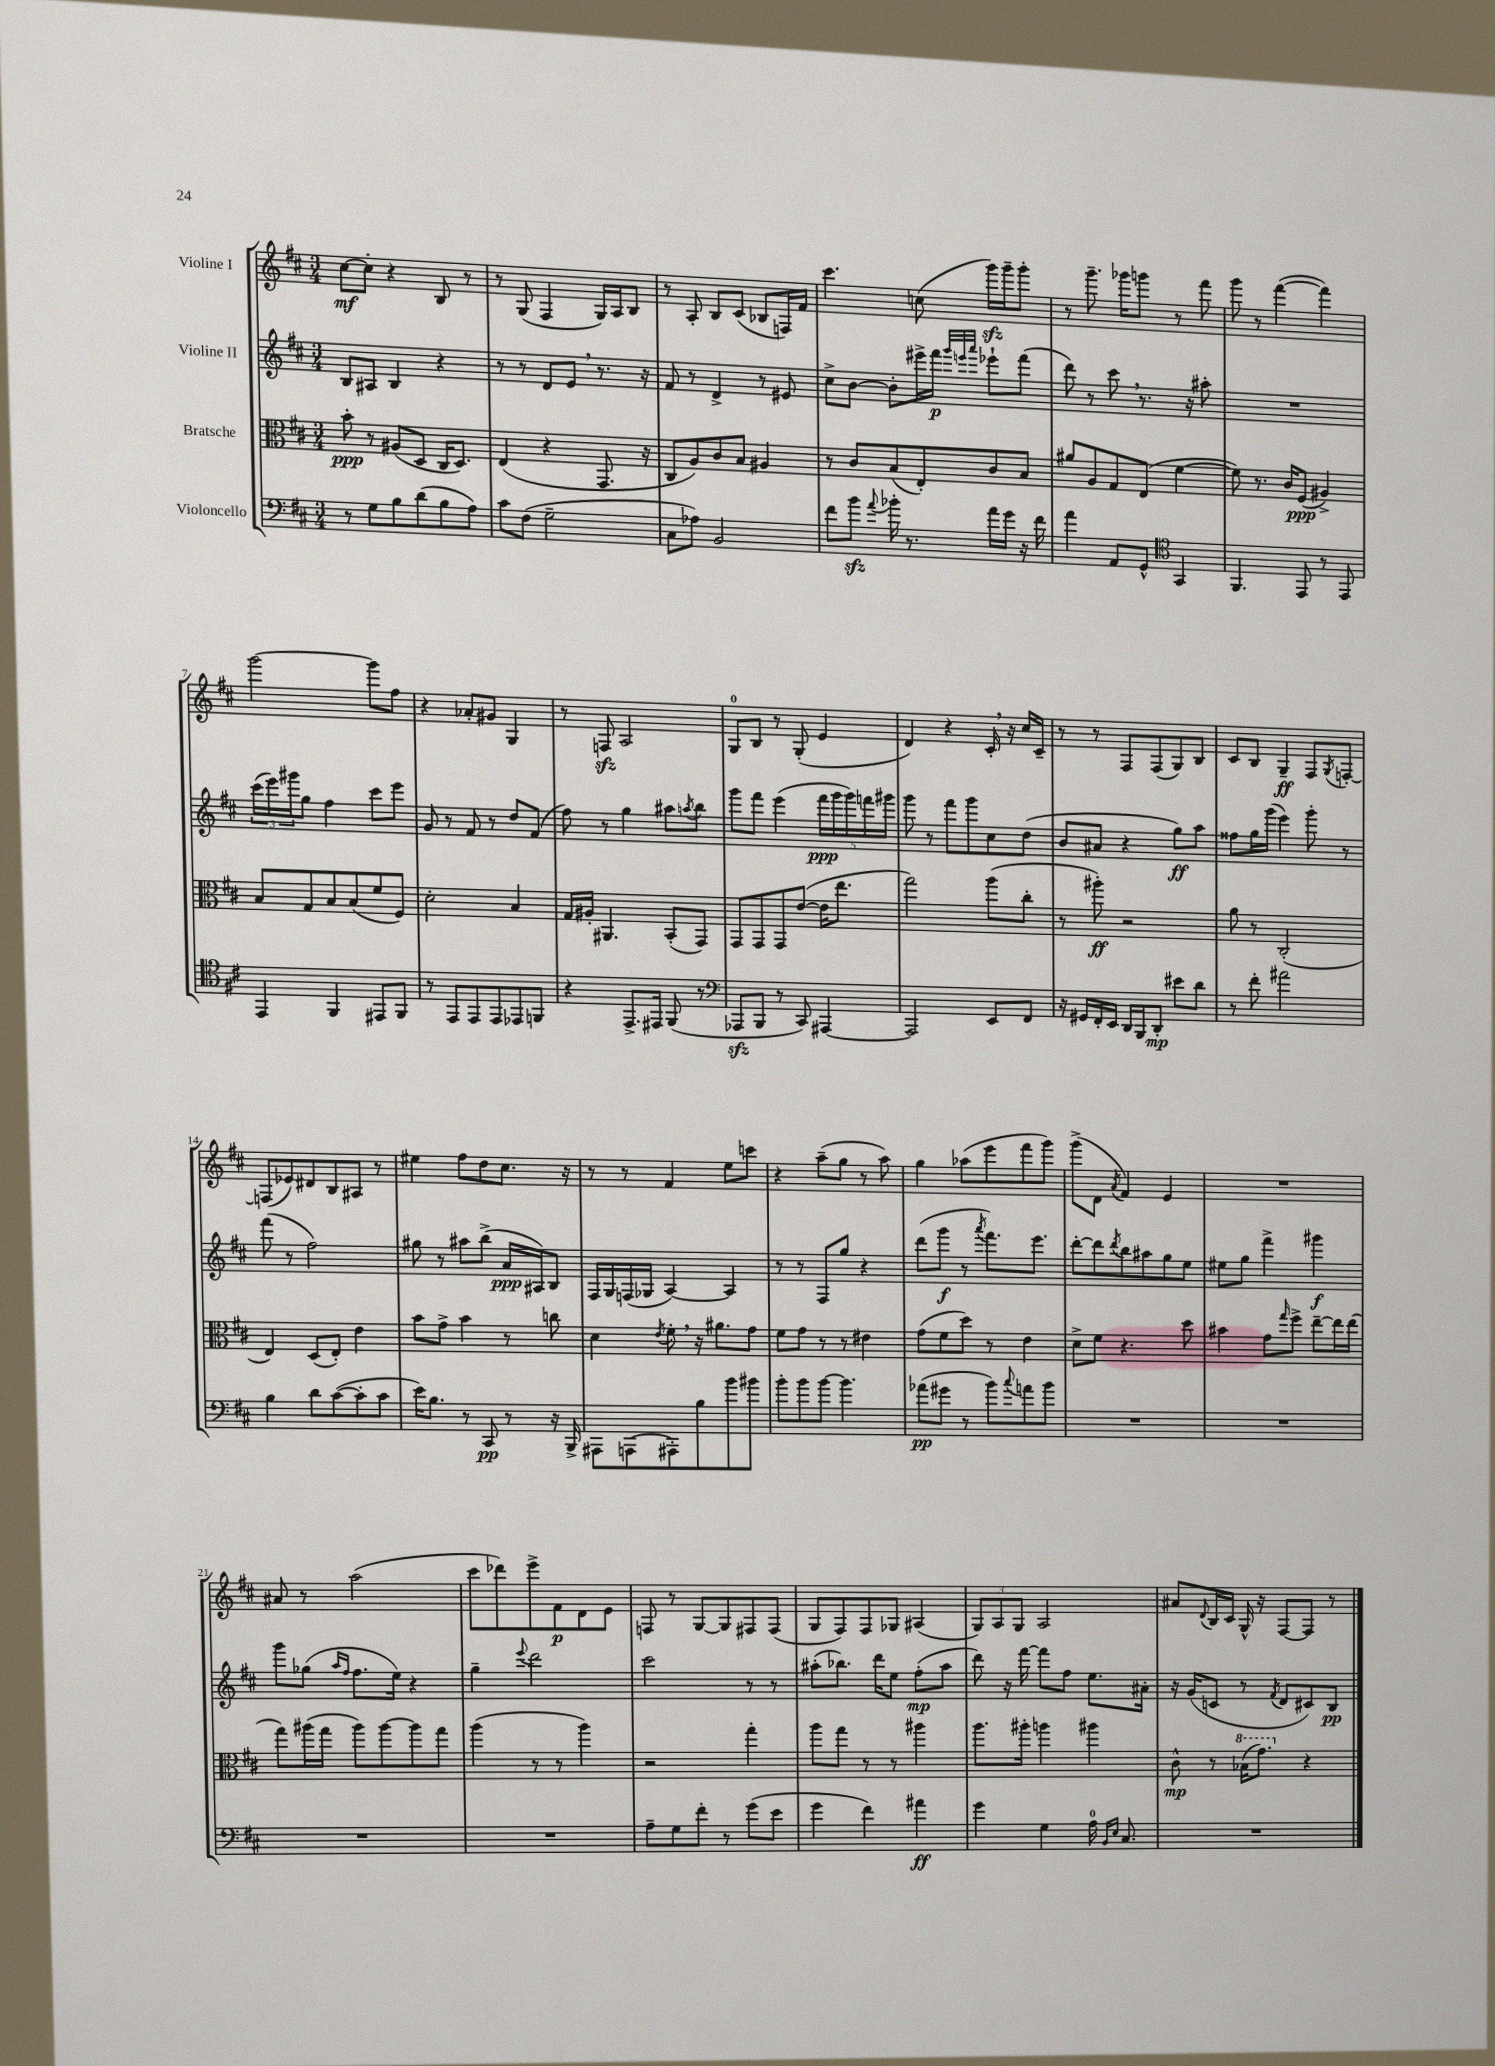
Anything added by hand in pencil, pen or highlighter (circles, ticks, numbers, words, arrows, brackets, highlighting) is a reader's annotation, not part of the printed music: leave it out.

**kern	**dynam	**kern	**dynam	**kern	**dynam	**kern	**dynam
*part4	*part4	*part3	*part3	*part2	*part2	*part1	*part1
*staff4	*staff4	*staff3	*staff3	*staff2	*staff2	*staff1	*staff1
*I"Violoncello	*	*I"Bratsche	*	*I"Violine II	*	*I"Violine I	*
*clefF4	*	*clefC3	*	*clefG2	*	*clefG2	*
*k[f#c#]	*	*k[f#c#]	*	*k[f#c#]	*	*k[f#c#]	*
*M3/4	*	*M3/4	*	*M3/4	*	*M3/4	*
=1	=1	=1	=1	=1	=1	=1	=1
8r	.	8b'\	ppp	8B/L	.	[8cc#\L	mf
8G\L	.	8r	.	8A#X/J	.	8cc#'\J]	.
8B\	.	(8A#X/L	.	4B/	.	4r	.
(8d\	.	8D/J	.	.	.	.	.
8B\	.	16C#/KL	.	4r	.	8B/	.
.	.	8.D/J)	.	.	.	.	.
8A\J)	.	.	.	.	.	8r	.
=2	=2	=2	=2	=2	=2	=2	=2
8c#\L	.	(4E/	.	8r	.	8r	.
(8F#\J	.	.	.	8r	.	(8G/	.
2G~\	.	4r	.	8d/L	.	4F#/	.
.	.	.	.	8e,/J	.	.	.
.	.	8.GG/	.	8.r	.	16G/LL)	.
.	.	.	.	.	.	16A/J	.
.	.	.	.	.	.	8B/J	.
.	.	16r	.	16r	.	.	.
=3	=3	=3	=3	=3	=3	=3	=3
8C#\L	.	8C#/L	.	8f#/	.	8r	.
8A-X\J)	.	8A/)	.	8r	.	8A'/	.
2BB/	.	8c#/	.	4d^/	.	8B/L	.
.	.	8B/J	.	.	.	(8c#/J	.
.	.	4A#X/	.	8r	.	8B-X/L	.
.	.	.	.	8e#X/	.	16Fn/L)	.
.	.	.	.	.	.	16f#/JJ	.
=4	=4	=4	=4	=4	=4	=4	=4
8f#\L	.	8r	.	8cc#^\L	.	4.ccc#\	.
8bzz\J	.	8c#/L	.	[8b\J	.	.	.
8qqa/	.	.	.	.	.	.	.
16b-X'\	.	(8B/	.	8b'\L]	.	.	.
8.r	.	.	.	.	.	.	.
.	.	8E'/)	.	16eee#X^\L	.	(8ccn\	.
.	.	.	.	16fff#\JJ	p	.	.
.	.	.	.	32qqggg/LLL	.	.	.
.	.	.	.	32qqeeen/	.	.	.
.	.	.	.	32qqaaa/JJJ	.	.	.
16a\LL	.	8c#/	.	8eee-X`\L	.	16gggzz\LL)	.
16g\JJ	.	.	.	.	.	16ggg~\J	.
16r	.	8B/J	.	(8fff#\J	.	8ggg'\J	.
16f#\	.	.	.	.	.	.	.
=5	=5	=5	=5	=5	=5	=5	=5
4a\	.	8a#X/L	.	8ddd\)	.	8r	.
.	.	8A/	.	8r	.	8.ggg~\	.
8AA/L	.	8G/	.	8ccc#,\	.	.	.
.	.	.	.	.	.	16ggg-X\KL	.
8GG^^/J	.	(8E/J	.	8.r	.	8gggn\J	.
*clefC4	*	*	*	*	*	*	*
4GG/	.	[4f#\	.	.	.	8r	.
.	.	.	.	16r	.	.	.
.	.	.	.	8aa#X'\	.	8fff#\	.
=6	=6	=6	=6	=6	=6	=6	=6
4.FF#/	.	8f#\])	.	2.r	.	8ggg\	.
.	.	8.r	.	.	.	8r	.
.	.	.	.	.	.	([4fff#\	.
.	.	16c#/KL	.	.	.	.	.
8EE/	.	(8F#/J	ppp	.	.	.	.
8r	.	4A#X^/)	.	.	.	4fff#\])	.
8EE/	.	.	.	.	.	.	.
!!LO:LB:g=z
=7	=7	=7	=7	=7	=7	=7	=7
4EE/	.	8B/L	.	(24ccc#\LL	.	[2ggg\	.
.	.	.	.	24eee\)	.	.	.
.	.	.	.	24ggg#X\J	.	.	.
.	.	8G/	.	8gg\J	.	.	.
4FF#/	.	8B/	.	4ff#\	.	.	.
.	.	(8B/	.	.	.	.	.
8EE#X/L	.	8f#/	.	8ccc#\L	.	8ggg\L]	.
8FF#/J	.	8F#/J)	.	8eee\J	.	8ff#\J	.
=8	=8	=8	=8	=8	=8	=8	=8
8r	.	2d'\	.	8g/	.	4r	.
8EE/L	.	.	.	8r	.	.	.
8EE/	.	.	.	8f#/	.	8a-X'/L	.
8EE/	.	.	.	8r	.	8g#X/J	.
8EE-X/	.	4B/	.	8dd/L	.	4G/	.
8FFn/J	.	.	.	(8f#/J	.	.	.
=9	=9	=9	=9	=9	=9	=9	=9
4r	.	16G/LL	.	8ff#\)	.	8r	.
.	.	16A#X'/JJ	.	.	.	.	.
.	.	4.AA#X/	.	8r	.	8Fnzz/	.
8.EE^/L	.	.	.	4gg\	.	2A/	.
16EE#X/Jk	.	.	.	.	.	.	.
(8FF#/	.	(8BB'/L	.	8aa#X\L	.	.	.
.	.	.	.	8qaan/	.	.	.
8r	.	8GG/J)	.	8bb\J	.	.	.
=10	=10	=10	=10	=10	=10	=10	=10
*clefF4	*	*	*	*	*	*	*
8AAA-Xzz/L	.	8GG/L	.	8ggg\L	.	8G/L	.
8BBB/J	.	8GG/	.	8fff#\J	.	8B/J	.
8r	.	8GG/	.	(4eee\	.	8r	.
8CC#/)	.	([8e/J	.	.	.	(8G'/	.
[4AAA#X/	.	16e\KL]	.	20fff#\LL	ppp	4e/	.
.	.	.	.	20ggg\	.	.	.
.	.	8.ee\J	.	.	.	.	.
.	.	.	.	20ggg\)	.	.	.
.	.	.	.	20fffn\	.	.	.
.	.	.	.	20ggg#X\JJ	.	.	.
=11	=11	=11	=11	=11	=11	=11	=11
2AAA#/]	.	2gg\)	.	8ggg\	.	4d/)	.
.	.	.	.	8r	.	.	.
.	.	.	.	8fff#\L	.	4r	.
.	.	.	.	8ggg\	.	.	.
8EE/L	.	(8aa\L	.	8cc#\	.	16c#',/	.
.	.	.	.	.	.	16r	.
8FF#/J	.	8cc#'\J	.	(8dd\J	.	16cc#/LL	.
.	.	.	.	.	.	16c#~/JJ	.
=12	=12	=12	=12	=12	=12	=12	=12
16r	.	8r	.	8b/L	.	8r	.
16GG#X/LL	.	.	.	.	.	.	.
16FF#'/	.	8aa#X'\)	ff	8a#X/J	.	8r	.
16EE/JJ	.	.	.	.	.	.	.
16DD/LL	.	2r	.	4r	.	8F#/L	.
16BBB/J	.	.	.	.	.	.	.
8DD'/J	mp	.	.	.	.	(8F#/	.
8e#X\L	.	.	.	8gg\L)	ff	8G/)	.
8d\J	.	.	.	8aa\J	.	8B/J	.
=13	=13	=13	=13	=13	=13	=13	=13
8r	.	8a\	.	8ff##X\L	.	8c#/L	.
8f#'\	.	8r	.	16gg\L	.	8B/J	.
.	.	.	.	(16ggg\JJ	.	.	.
2a#X\	.	(2C#'/	.	4eee\)	.	4G~/	ff
.	.	.	.	8ggg'\	.	8F#/L	.
.	.	.	.	.	.	8qG/	.
.	.	.	.	8r	.	[8Fn'/J	.
!!LO:LB:g=z
=14	=14	=14	=14	=14	=14	=14	=14
4B\	.	4E/)	.	(8fff#\	.	(8Fn/L]	.
.	.	.	.	8r	.	8e-X/)	.
8d\L	.	(8D/L	.	2ff#\)	.	8d#X/	.
([8c#\	.	8E'/J)	.	.	.	8B/	.
8c#'\]	.	4e\	.	.	.	8A#X/J	.
8c#\J	.	.	.	.	.	8r	.
=15	=15	=15	=15	=15	=15	=15	=15
16e\KL)	.	8b\L	.	8gg#X\	.	4ee#X\	.
8.B\J	.	.	.	.	.	.	.
.	.	8g^\J	.	8r	.	.	.
8r	.	4b\	.	8aa#X\L	.	8ff#\L	.
8CC#/	pp	.	.	(8bb^\J	.	8dd\	.
8r	.	8r	.	16a/LL	ppp	8.cc#\J	.
.	.	.	.	16A#X/J)	.	.	.
16r	.	8ccn\	.	8B/J	.	.	.
16BBB^/	.	.	.	.	.	16r	.
=16	=16	=16	=16	=16	=16	=16	=16
8AAA#X\L	.	4d\	.	16F#/LL	.	8r	.
.	.	.	.	16G/	.	.	.
(8AAAn\	.	.	.	(16Fn/	.	8r	.
.	.	.	.	16G-X/JJ	.	.	.
.	.	8qe/	.	.	.	.	.
8AAA#X'\)	.	8f#',\	.	[4A/)	.	4f#/	.
8B\	.	16r	.	.	.	.	.
.	.	8.a#X\L	.	.	.	.	.
8b\	.	.	.	4A/]	.	8ee\L	.
8b#X\J	.	8g\J	.	.	.	8cccn\J	.
=17	=17	=17	=17	=17	=17	=17	=17
8b'\L	.	8f#\L	.	8r	.	4r	.
8b\	.	8g\J	.	8r	.	.	.
[8b\J	.	8r	.	8F#/L	.	(8aa~\L	.
4.b\]	.	8r	.	8gg/J	.	8gg\J	.
.	.	4e#X\	.	4r	.	8r	.
.	.	.	.	.	.	8aa\)	.
=18	=18	=18	=18	=18	=18	=18	=18
(8a-X\L	pp	(8g\L	.	(8ddd\L	.	4gg\	.
8g#X\J	.	8f#\	.	8ggg\J	f	.	.
8r	.	8dd\J)	.	8r	.	(8aa-X\L	.
.	.	.	.	8qaaa/	.	.	.
8b\L)	.	8r	.	8.fff#\L)	.	8eee\	.
8qqcc#/	.	.	.	.	.	.	.
8an\	.	4e\	.	.	.	8fff#\	.
.	.	.	.	8.eee\J	.	.	.
8b\J	.	.	.	.	.	8ggg\J)	.
=19	=19	=19	=19	=19	=19	=19	=19
2.r	.	8d^\L	.	[8ddd'\L	.	(8ggg^\L	.
.	.	8f#\J	.	8ddd\]	.	8d\J	.
.	.	.	.	8qddd/	.	8qa/	.
.	.	4.r	.	8bb\	.	4f#/)	.
.	.	.	.	8aa#X\	.	.	.
.	.	.	.	8gg\	.	4e/	.
.	.	8dd\	.	8ee\J	.	.	.
=20	=20	=20	=20	=20	=20	=20	=20
2.r	.	4b#X\	.	8ee#X\L	.	2.r	.
.	.	.	.	8gg\J	.	.	.
.	.	8g\L	.	4fff#^\	.	.	.
.	.	16qqgg/	.	.	.	.	.
.	.	8ff#^\J	.	.	.	.	.
.	.	[8ee~\L	.	4ggg#X\	f	.	.
.	.	16ee\L]	.	.	.	.	.
.	.	(16ee\JJ	.	.	.	.	.
!!LO:LB:g=z
=21	=21	=21	=21	=21	=21	=21	=21
2.r	.	8gg\L)	.	8ggg\L	.	8a#X/	.
.	.	(16aa#X\L	.	(8gg-X\J	.	8r	.
.	.	16gg\JJ	.	.	.	.	.
.	.	.	.	16qqaa/LL	.	.	.
.	.	.	.	16qqff#/JJ	.	.	.
.	.	8aa#\L)	.	8.ff#\L	.	(2aa\	.
.	.	[8aa#\	.	.	.	.	.
.	.	.	.	16ee\Jk)	.	.	.
.	.	8aa#\]	.	4r	.	.	.
.	.	8gg\J	.	.	.	.	.
=22	=22	=22	=22	=22	=22	=22	=22
2.r	.	(4aa\	.	4gg~\	.	8ccc#\L	.
.	.	.	.	.	.	8ddd-X\)	.
.	.	.	.	8qqeee/	.	.	.
.	.	8r	.	2ddd\	.	8eee^\	.
.	.	8r	.	.	.	8f#\	p
.	.	4aa\)	.	.	.	8d\	.
.	.	.	.	.	.	8e\J	.
=23	=23	=23	=23	=23	=23	=23	=23
8A~\L	.	2r	.	2ccc#\	.	8Fn/	.
8G\	.	.	.	.	.	8r	.
8f#'\J	.	.	.	.	.	[8G/L	.
8r	.	.	.	.	.	8G/]	.
(8g\L	.	4gg'\	.	8r	.	8F#X/	.
8e\J	.	.	.	8r	.	(8F#/J	.
=24	=24	=24	=24	=24	=24	=24	=24
4g\	.	8aa\L	.	(8aa#X'\L	.	8G/L	.
.	.	8gg\J	.	8.bb-X\J)	.	8F#/)	.
4f#\)	.	8r	.	.	.	8F#/	.
.	.	.	.	16ddd\KL	.	.	.
.	.	8r	.	8ee\J	.	8G-X/J	.
4a#X\	ff	4aa#X\	.	(8ff#'\L	mp	(4A#X/	.
.	.	.	.	8aa#\J	.	.	.
=25	=25	=25	=25	=25	=25	=25	=25
4g\	.	8.aa\L	.	8ddd\)	.	12G/L)	.
.	.	.	.	.	.	12A/	.
.	.	.	.	16r	.	.	.
.	.	.	.	.	.	12G/J	.
.	.	16aa#X'\Jk	.	[16fff#\	.	.	.
4G\	.	4aan\	.	8fff#\L]	.	2A/	.
.	.	.	.	8ff#\J	.	.	.
16A\	.	4aa#X\	.	8.ee\L	.	.	.
16qqBB/LL	.	.	.	.	.	.	.
16qqE/JJ	.	.	.	.	.	.	.
8.C#/	.	.	.	.	.	.	.
.	.	.	.	16a#X'\Jk	.	.	.
=26	=26	=26	=26	=26	=26	=26	=26
2.r	.	8c#^^\	mp	16r	.	8a#X/L	.
.	.	.	.	(16g/KL	.	.	.
.	.	.	.	.	.	8qqd/	.
.	.	8r	.	8cn/J	.	16B/L	.
.	.	.	.	.	.	16c#/JJ	.
*	*	*8va	*	*	*	*	*
.	.	(16b-X\KL	.	8r	.	16G^^/	.
.	.	8.gg\J)	.	.	.	16r	.
.	.	.	.	8qf#/	.	.	.
.	.	.	.	8d/L	.	[8F#/L	.
*	*	*X8va	*	*	*	*	*
.	.	4r	.	8c#X/)	.	8F#/J]	.
.	.	.	.	8B/J	pp	8r	.
==	==	==	==	==	==	==	==
*-	*-	*-	*-	*-	*-	*-	*-
